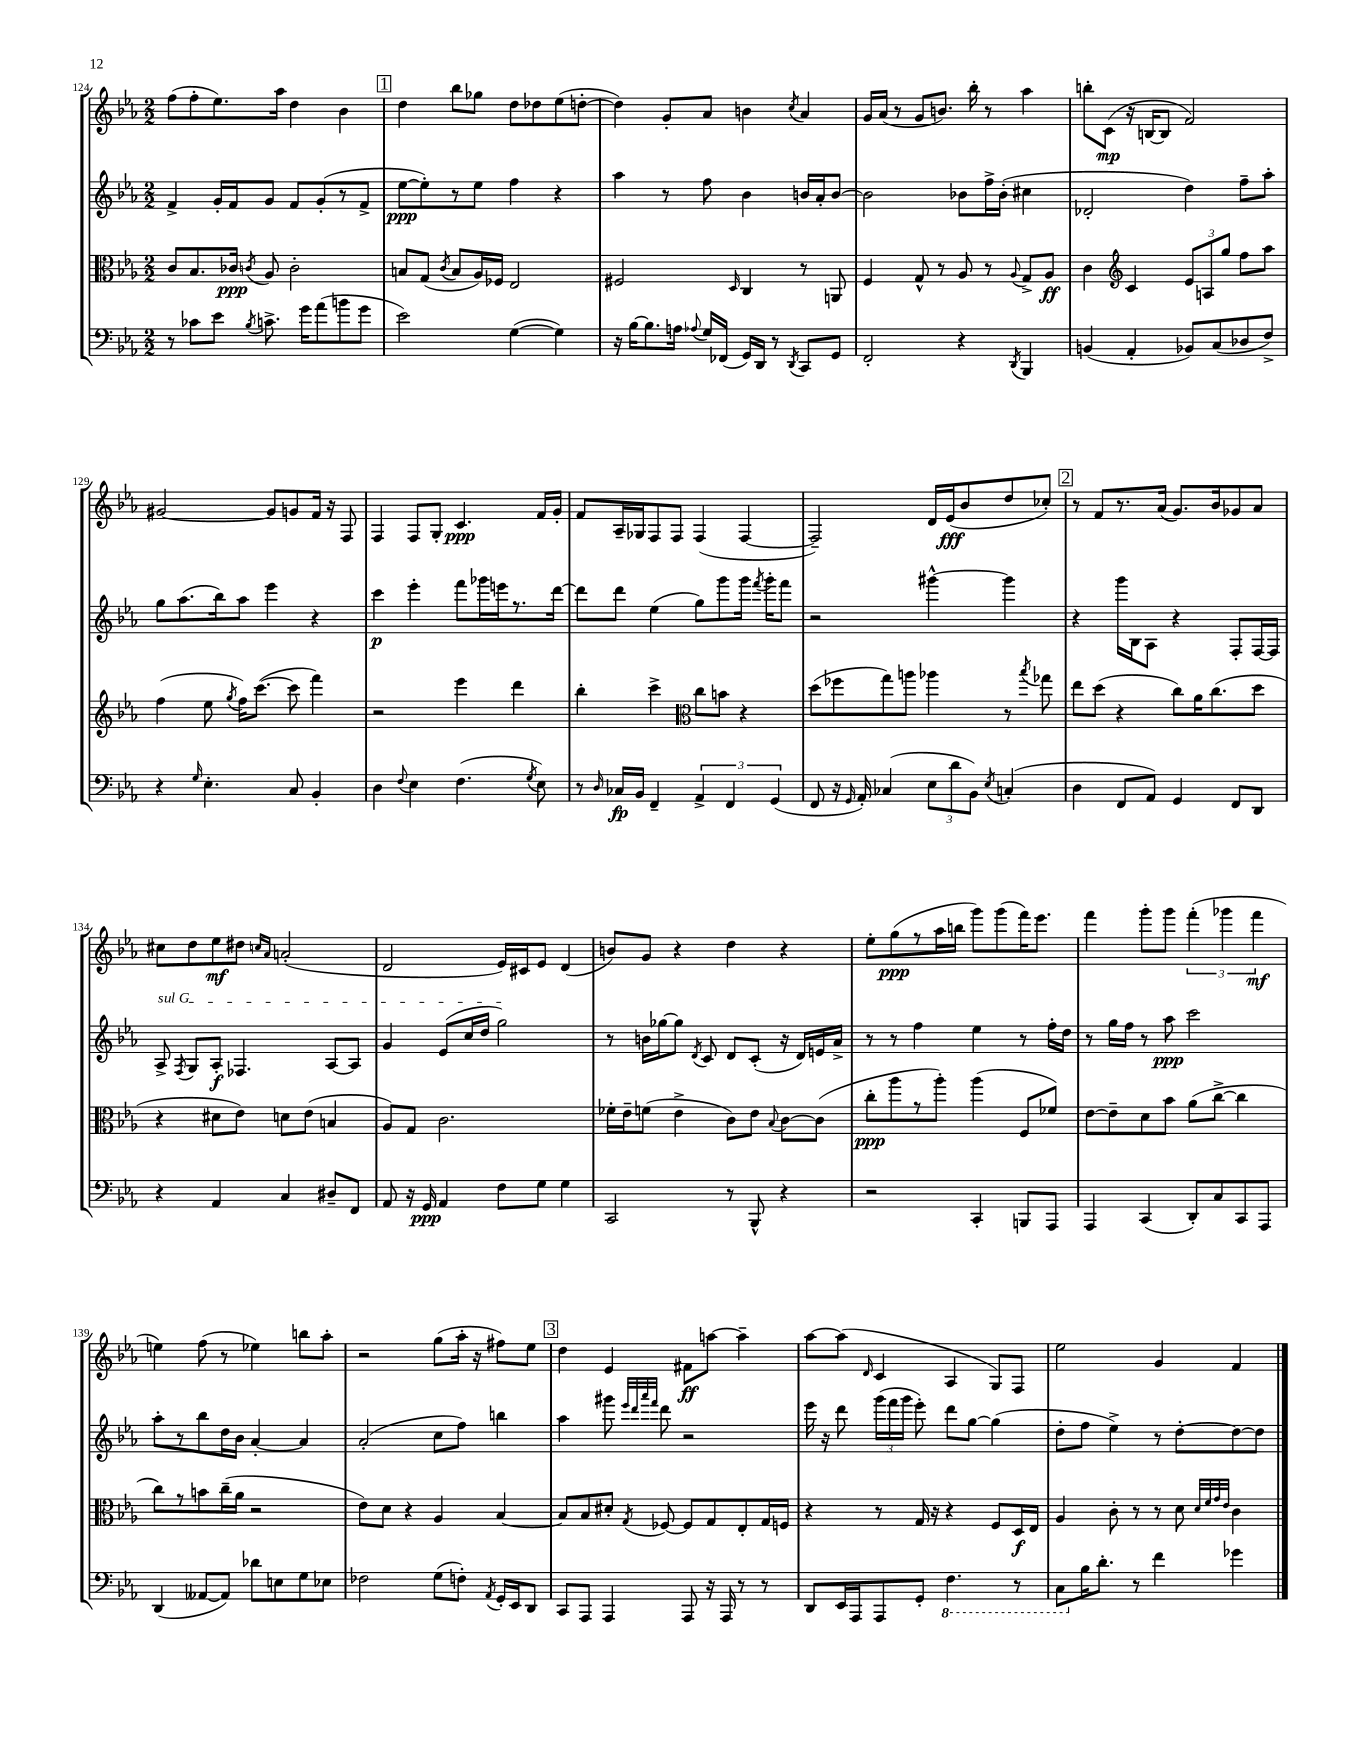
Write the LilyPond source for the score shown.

<<
\new StaffGroup <<
\new Staff = "s0" {
    \clef treble \key ees \major \numericTimeSignature \time 2/2
    \autoBeamOff f''8[( f''8-. ees''8.) aes''16] d''4 bes'4 |
    \mark \markup { \box "1" } d''4 bes''8[ ges''8] d''8[ des''8 ees''8( d''8]~-. |
    d''4) g'8[-. aes'8] b'4 \acciaccatura { c''8 } aes'4 |
    g'16[ aes'16]( r8 g'8[ b'8.]) bes''16-. r8 aes''4 |
    b''8[-. c'8]\mp( r16 b16[~ b8] f'2) |
    gis'2~ gis'8[ g'8 f'16] r16 f8 |
    f4 f8[ g8]-. c'4.\ppp f'16[ g'16]-. |
    f'8[ aes16-- ges16 f8 f8] f4( f4~ |
    f2--) d'16[ ees'16\fff( bes'8 d''8 ces''8]-.) |
    \mark \markup { \box "2" } r8 f'8[ r8. aes'16]( g'8.[) bes'16 ges'8 aes'8] |
    cis''8[ d''8 ees''8\mf dis''8] \grace { c''16[ aes'16] } a'2-.( |
    d'2 ees'16[) cis'16 ees'8] d'4( |
    b'8[) g'8] r4 d''4 r4 |
    ees''8[-. g''8\ppp( r8 aes''16 b''16] g'''8[) g'''8( f'''16) ees'''8.] |
    f'''4 g'''8[-. g'''8] \tuplet 3/2 { f'''4-.( ges'''4 f'''4\mf } |
    e''4) f''8( r8 ees''4) b''8[ aes''8]-. |
    r2 g''8[( aes''16]-. r16 fis''8[) ees''8] |
    \mark \markup { \box "3" } d''4 ees'4 fis'8[\ff a''8]~ a''4-- |
    aes''8[~ aes''8]( \grace { d'16 } c'4 aes4 g8[) f8] |
    ees''2 g'4 f'4 \bar "|." |
}
\new Staff = "s1" {
    \clef treble \key ees \major \numericTimeSignature \time 2/2
    \autoBeamOff f'4-> g'16[-. f'16 g'8] f'8[ g'8-.( r8 f'8]-> |
    \mark \markup { \box "1" } ees''8[~\ppp ees''8-.) r8 ees''8] f''4 r4 |
    aes''4 r8 f''8 bes'4 b'16[ aes'16-. b'8]~ |
    b'2 bes'8[ f''16-> bes'16]-.( cis''4 |
    des'2-. d''4) f''8[-- aes''8]-. |
    g''8[ aes''8.( bes''16) aes''8] ees'''4 r4 |
    c'''4\p ees'''4-. f'''8[ ges'''16 e'''16 r8. d'''16]~ |
    d'''8[ d'''8] ees''4( g''8[) g'''8 g'''16] \acciaccatura { f'''8 } g'''16[-. f'''8] |
    r2 gis'''4~-^ gis'''4 |
    \mark \markup { \box "2" } r4 g'''16[ bes16 aes8] r4 f8[-. f16~ f16] |
    \once \override TextSpanner.bound-details.left.text = \markup { \italic "sul G" } aes8->\startTextSpan \acciaccatura { f8 } g8[ aes8]-.\f fes4. aes8[~ aes8] |
    g'4 ees'8[( c''16 d''16] g''2\stopTextSpan) |
    r8 b'16[ ges''16~ ges''8] \acciaccatura { d'8 } c'8 d'8[ c'8]-.( r16 d'16[) e'16 aes'16]-> |
    r8 r8 f''4 ees''4 r8 f''16[-. d''16] |
    r8 g''16[ f''16] r8 aes''8\ppp c'''2 |
    aes''8[-. r8 bes''8 d''16 bes'16] aes'4~-. aes'4 |
    aes'2-.( c''8[ f''8]) b''4 |
    \mark \markup { \box "3" } aes''4 gis'''8 \grace { ees'''32[ d'''32 aes'''32 f'''32] } d'''8 r2 |
    ees'''16 r16 d'''8 \tuplet 3/2 { g'''16[( f'''16 g'''16] } ees'''8-.) d'''8[ g''8]~ g''4( |
    d''8[-. f''8] ees''4->) r8 d''8[~-. d''8~ d''8] \bar "|." |
}
\new Staff = "s2" {
    \clef alto \key ees \major \numericTimeSignature \time 2/2
    \autoBeamOff c'8[ bes8. ces'16]\ppp \acciaccatura { c'8 } aes8 c'2-. |
    \mark \markup { \box "1" } b8[ g8]( \acciaccatura { c'8 } b8[ aes16) fes16] ees2 |
    fis2 \grace { d16 } c4 r8 a,8 |
    f4 g8-^ r8 aes8 r8 \appoggiatura { aes8 } g8[-> aes8]\ff |
    c'4 \clef treble c'4 \tuplet 3/2 { ees'8[ a8 g''8] } f''8[ aes''8] |
    f''4( ees''8 \acciaccatura { g''8 } f''16[) c'''8.]~( c'''8 f'''4) |
    r2 ees'''4 d'''4 |
    bes''4-. c'''4-> \clef alto c''8[ b'8] r4 |
    d''8[( fes''8 g''8) a''8] aes''4 r8 \acciaccatura { bes''8 } ges''8 |
    \mark \markup { \box "2" } ees''8[ d''8]( r4 c''8[) aes'16 c''8.( d''8] |
    r4 dis'8[ ees'8]) d'8[ ees'8]( b4 |
    aes8[) g8] c'2. |
    fes'16[-. ees'16-- f'8]( ees'4-> c'8[) ees'8] \appoggiatura { bes8 } c'8[~ c'8]( |
    c''8[-.\ppp aes''8 r8 aes''8]-.) aes''4( f8[ fes'8]) |
    ees'8[~ ees'8-- d'8 bes'8] aes'8[( c''8]~-> c''4 |
    c''8[) r8 b'8 c''16--( aes'16] r2 |
    ees'8[) d'8] r4 aes4 bes4~ |
    \mark \markup { \box "3" } bes8[ bes8 dis'8]-. \acciaccatura { g8 } fes8~ fes8[ g8 ees8-. g16 f16] |
    r4 r8 g16 r16 r4 f8[ d16\f ees16] |
    aes4 c'8-. r8 r8 d'8 \grace { d'32[ f'32 g'32 ees'32] } c'4 \bar "|." |
}
\new Staff = "s3" {
    \clef bass \key ees \major \numericTimeSignature \time 2/2
    \autoBeamOff r8 ces'8[ ees'8] \acciaccatura { bes8 } c'8.-> g'16[ aes'8( b'8 g'8] |
    \mark \markup { \box "1" } ees'2) g4~( g4) |
    r16 bes16[~ bes8. a16] \appoggiatura { aes8 } g16[ fes,16]( g,16[) d,16] r8 \acciaccatura { d,8 } c,8[ g,8] |
    f,2-. r4 \acciaccatura { d,8 } bes,,4 |
    b,4( aes,4-. bes,8[) c8( des8 f8]->) |
    r4 \grace { g16 } ees4.-. c8 bes,4-. |
    d4 \appoggiatura { f8 } ees4 f4.( \acciaccatura { g8 } ees8) |
    r8 \grace { d16 } ces16[\fp bes,16] f,4-- \tuplet 3/2 { aes,4-> f,4 g,4( } |
    f,8 r16 \grace { g,16 } aes,16-.) ces4( \tuplet 3/2 { ees8[ d'8 bes,8]) } \acciaccatura { ees8 } c4-.( |
    \mark \markup { \box "2" } d4 f,8[ aes,8]) g,4 f,8[ d,8] |
    r4 aes,4 c4 dis8[-- f,8] |
    aes,8 r16 g,16\ppp aes,4 f8[ g8] g4 |
    c,2 r8 bes,,8-^ r4 |
    r2 c,4-. b,,8[ aes,,8] |
    aes,,4 c,4( d,8[-.) c8 c,8 aes,,8] |
    d,4( aeses,8[~ aeses,8]) des'8[ e8 g8 ees8] |
    fes2 g8[( f8]-.) \acciaccatura { aes,8 } g,16[-. ees,16 d,8] |
    \mark \markup { \box "3" } c,8[ aes,,8] aes,,4 aes,,8 r16 aes,,16 r8 r8 |
    d,8[ ees,16 aes,,16 aes,,8 g,8]-. \ottava #-1 f,4. r8 |
    c,8[ \ottava #0 bes16 d'8.]-. r8 f'4 ges'4 \bar "|." |
}
>>
>>
\layout { \context { \Score currentBarNumber = #124 } }
